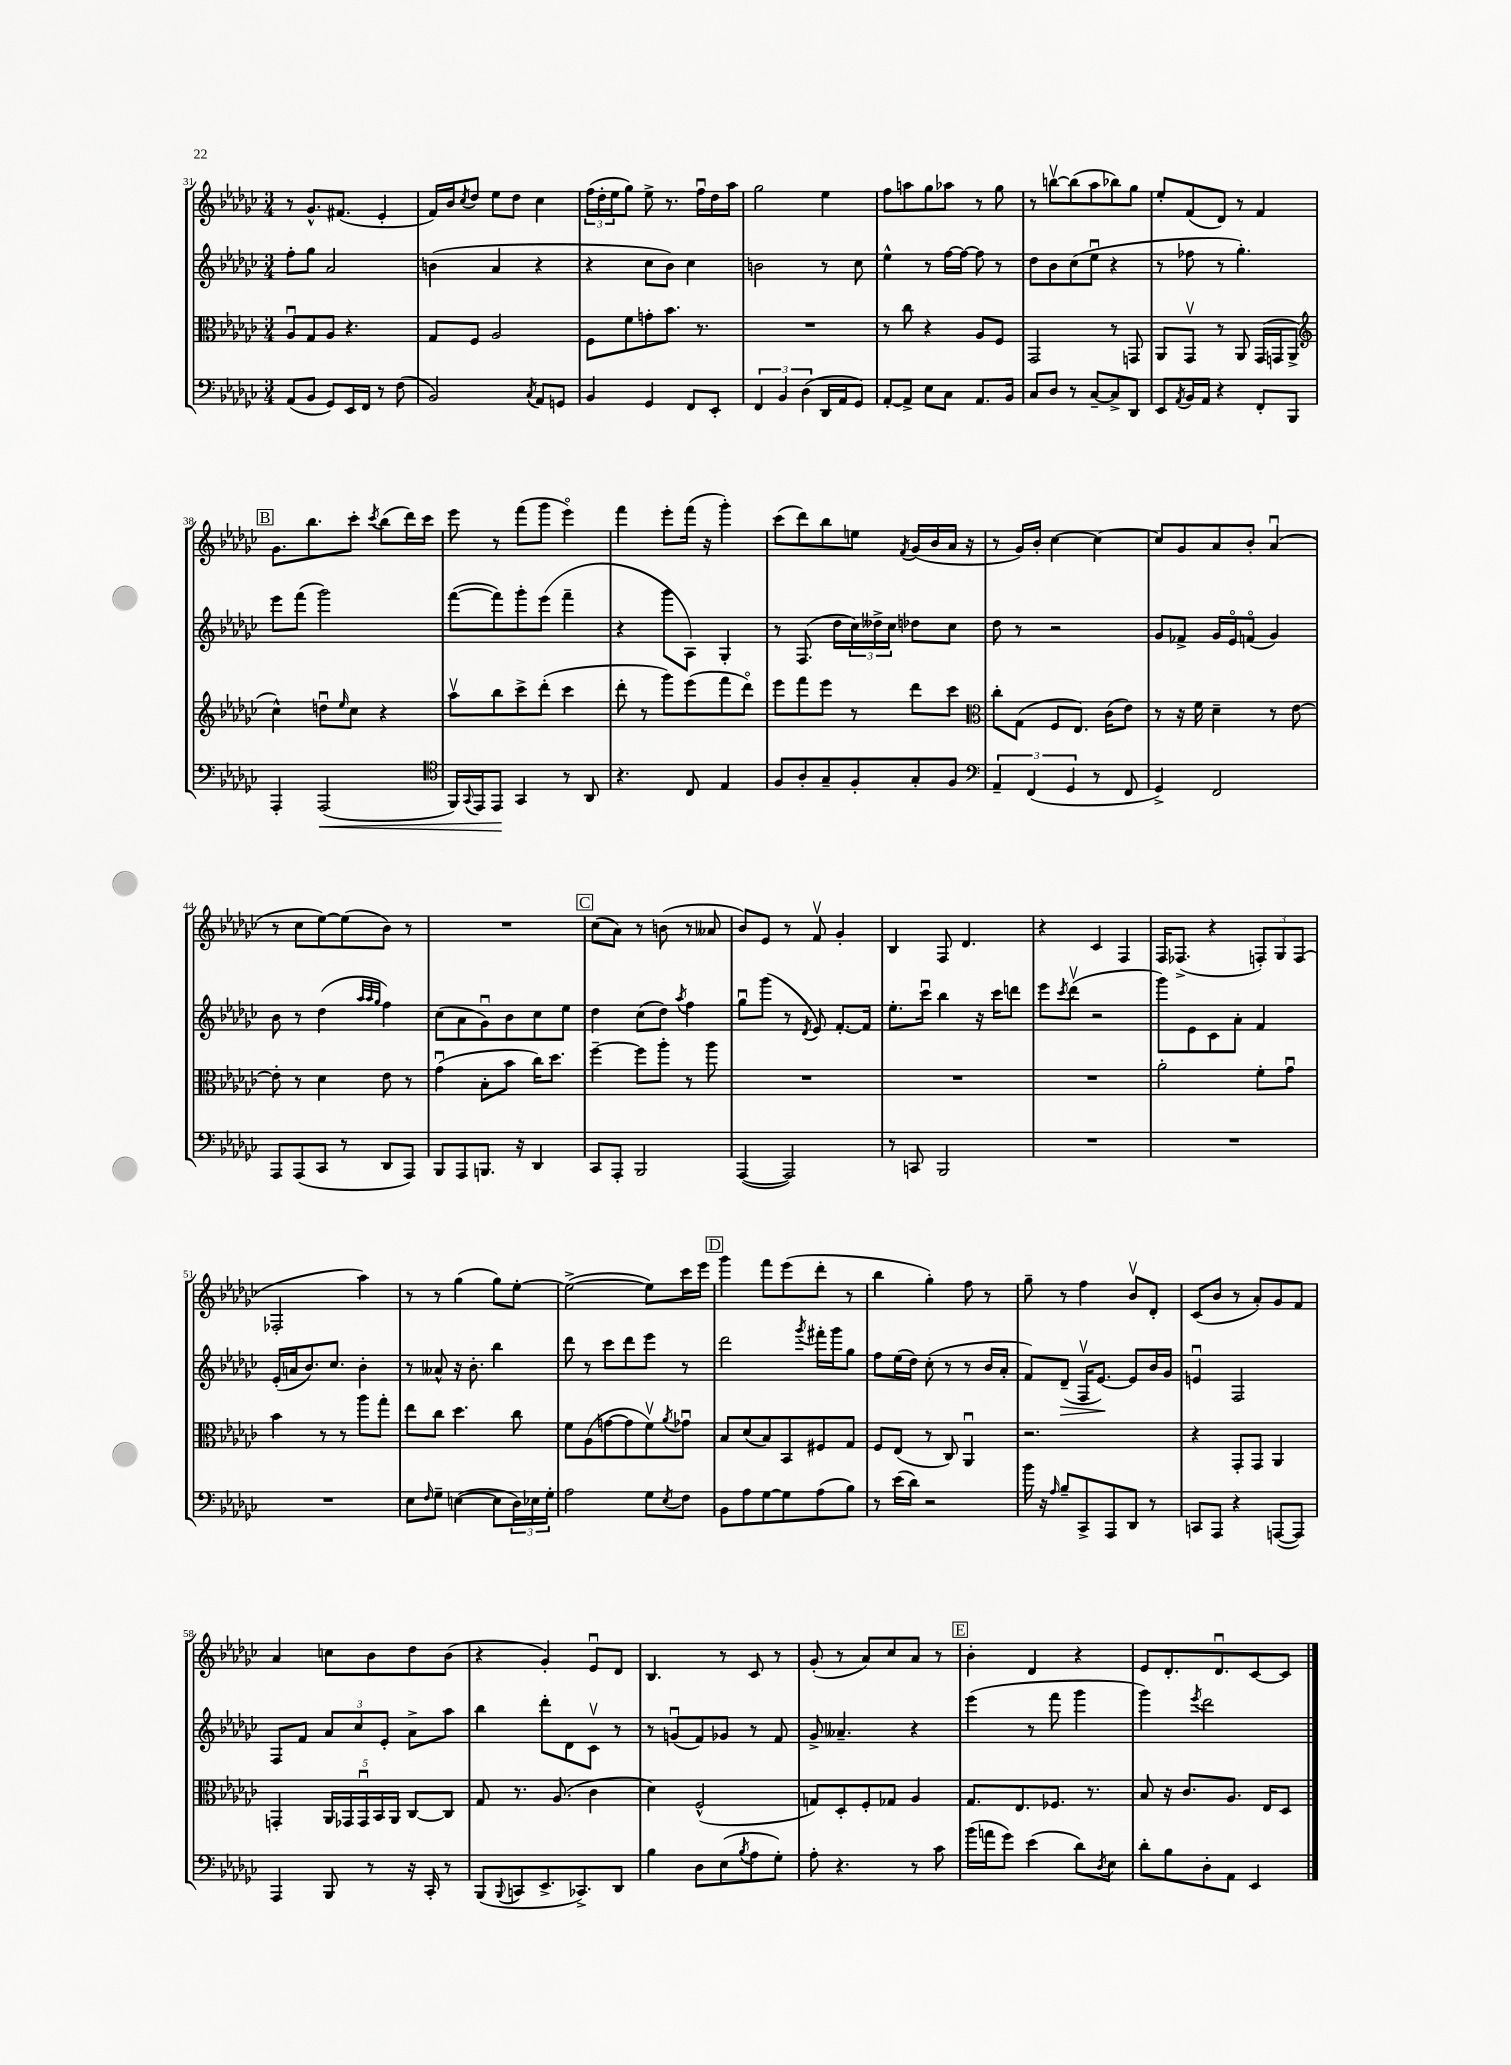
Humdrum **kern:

**kern	**dynam	**kern	**kern	**dynam	**kern
*part4	*part4	*part3	*part2	*part2	*part1
*staff4	*staff4	*staff3	*staff2	*staff2	*staff1
*clefF4	*	*clefC3	*clefG2	*	*clefG2
*k[b-e-a-d-g-c-]	*	*k[b-e-a-d-g-c-]	*k[b-e-a-d-g-c-]	*	*k[b-e-a-d-g-c-]
*M3/4	*	*M3/4	*M3/4	*	*M3/4
=31	=31	=31	=31	=31	=31
(8AA-/L	.	8A-u/L	8ff'\L	.	8r
8BB-/J	.	8G-/	8gg-\J	.	8.g-^^/L
8GG-/L)	.	8A-/J	2a-/	.	.
.	.	.	.	.	(8.f#X/J
16EE-/L	.	4.r	.	.	.
16FF/JJ	.	.	.	.	.
8r	.	.	.	.	4e-'/
(8F\	.	.	.	.	.
=32	=32	=32	=32	=32	=32
2BB-/)	.	8G-/L	(4bn\	.	16f/LL)
.	.	.	.	.	16b-/J
.	.	.	.	.	8qcc-/
.	.	8F/J	.	.	8dd-/J
.	.	2A-/	4a-/	.	8ee-\L
.	.	.	.	.	8dd-\J
8qC-/	.	.	.	.	.
8AA-/L	.	.	4r	.	4cc-\
8GGn/J	.	.	.	.	.
=33	=33	=33	=33	=33	=33
4BB-/	.	8F\L	4r	.	(24ff\LL
.	.	.	.	.	24dd-'\
.	.	.	.	.	24ee-\J
.	.	8f\	.	.	8gg-\J)
4GG-/	.	8gn'\	8cc-\L	.	8ee-^\
.	.	8.b-\J	8b-\J)	.	8.r
8FF/L	.	.	4cc-\	.	.
.	.	8.r	.	.	16ffu\LL
8EE-'/J	.	.	.	.	16dd-\
.	.	.	.	.	16aa-\JJ
=34	=34	=34	=34	=34	=34
6FF/	.	2.r	2bn\	.	2gg-\
6BB-/	.	.	.	.	.
(6D-\	.	.	.	.	.
16DD-/LL	.	.	8r	.	4ee-\
16AA-/J	.	.	.	.	.
8GG-/J)	.	.	8cc-\	.	.
=35	=35	=35	=35	=35	=35
[8AA-'/L	.	8r	4ee-^^\	.	8ff\L
8AA-^/J]	.	8cc-\	.	.	8aan\
8E-\L	.	4r	8r	.	8gg-\
8C-\J	.	.	[16ff\LL	.	8aa-X\J
.	.	.	16ff\JJ_	.	.
8.AA-/L	.	8A-/L	8ff\]	.	8r
.	.	8F/J	8r	.	8gg-\
16BB-/Jk	.	.	.	.	.
=36	=36	=36	=36	=36	=36
8C-/L	.	2GG-/	8dd-\L	.	8r
8D-/J	.	.	8b-\	.	[8bbnv\L
8r	.	.	(8cc-\	.	(8bb\]
[8C-~/L	.	.	8ee-u\J	.	8aa-\
8C-^/]	.	8r	4r	.	8bb-X\)
8DD-/J	.	8GGn/	.	.	8gg-\J
=37	=37	=37	=37	=37	=37
8EE-/L	.	8AA-/L	8r	.	8ee-'/L
8qAA-/	.	.	.	.	.
16BB-/L	.	8GG-v/J	8ff-X\	.	(8f/
16AA-/JJ	.	.	.	.	.
4r	.	8r	8r	.	8d-/J)
.	.	8AA-/	4.gg-'\)	.	8r
8FF'/L	.	(16GG-/LL	.	.	4f/
.	.	16GGn/J	.	.	.
8BBB-/J	.	8AA-^/J	.	.	.
!!LO:LB:g=z
!!LO:REH:place=s1:t=B
=38	=38	=38	=38	=38	=38
*	*	*clefG2	*	*	*
4AAA-'/	.	4cc-^^\)	8eee-\L	.	8.g-\L
.	.	.	(8fff\J	.	.
.	.	.	.	.	8.bb-\
!	!LO:HP:b	!	!	!	!
(2AAA-/	<	8ddnu\L	2ggg-\)	.	.
.	.	16qqee-/	.	.	.
.	.	8cc-\J	.	.	8ccc-'\J
.	.	.	.	.	8qccc-/
.	.	4r	.	.	(8bb-\L
.	.	.	.	.	16ddd-\L)
.	.	.	.	.	16ccc-\JJ
=39	=39	=39	=39	=39	=39
*clefC4	*	*	*	*	*
16FF/LL)	.	8aa-v\L	([8fff\L	.	8eee-\
8qqGG-/	.	.	.	.	.
16EE-/J	.	.	.	.	.
8EE-/J	.	8bb-\	8fff\])	.	8r
4GG-/	[	8ccc-^\	8ggg-'\	.	(8fff\L
.	.	(8ddd-'\J	(8eee-\J	.	8ggg-\J
8r	.	4ccc-\	4fff~\	.	4eee-\)
8AA-/	.	.	.	.	.
=40	=40	=40	=40	=40	=40
4.r	.	8ddd-'\	4r	.	4fff\
.	.	8r	.	.	.
.	.	8ggg-\L)	8ggg-\L	.	8eee-'\L
8C-/	.	(8eee-\	8A-\J)	.	(16fff\Jk
.	.	.	.	.	16r
4E-/	.	8fff\	4G-'/	.	4ggg-'\)
.	.	8ddd-\J)	.	.	.
=41	=41	=41	=41	=41	=41
8F/L	.	8eee-\L	8r	.	(8ccc-\L
8A-'/	.	8fff\	(8.F/	.	8ddd-\)
8G-~/	.	8eee-\J	.	.	8bb-\
.	.	.	16dd-\LL	.	.
8F'/	.	8r	24cc-\)	.	8een\J
.	.	.	24dd--X^\	.	.
.	.	.	24cc-\JJ	.	.
.	.	.	.	.	8qf/
8G-'/	.	8ddd-\L	8dd-X\L	.	(16g-/LL
.	.	.	.	.	16b-/
8F/J	.	8ccc-\J	8cc-\J	.	16a-/JJ
.	.	.	.	.	16r
=42	=42	=42	=42	=42	=42
*clefF4	*	*clefC3	*	*	*
6AA-~/	.	8cc-'\L	8dd-\	.	8r
.	.	(8G-\J	8r	.	16g-/LL)
(6FF/	.	.	.	.	.
.	.	.	.	.	16b-'/JJ
.	.	8F/L	2r	.	[4cc-\
6GG-/	.	.	.	.	.
.	.	8.E-/J)	.	.	.
8r	.	.	.	.	4cc-\_
.	.	(16c-\KL	.	.	.
8FF/	.	8e-\J)	.	.	.
=43	=43	=43	=43	=43	=43
4GG-^/)	.	8r	8g-/L	.	8cc-/L]
.	.	16r	8f-X^/J	.	8g-/
.	.	16f\	.	.	.
2FF/	.	4d-~\	16g-/LL	.	8a-/
.	.	.	16e-/J	.	.
.	.	.	(8fn/J	.	8b-'/J
.	.	8r	4g-/)	.	(4a-u/
.	.	[8e-\	.	.	.
!!LO:LB:g=z
=44	=44	=44	=44	=44	=44
8AAA-/L	.	8e-'\]	8b-\	.	8r
(8AAA-/	.	8r	8r	.	8cc-\L
8CC-/J	.	4d-\	(4dd-\	.	[8ee-\)
8r	.	.	.	.	(8ee-\]
.	.	.	32qqaa-/LLL	.	.
.	.	.	32qqaa-/	.	.
.	.	.	32qqgg-/JJJ	.	.
8DD-/L	.	8e-\	4ff\)	.	8b-\J)
8AAA-/J)	.	8r	.	.	8r
=45	=45	=45	=45	=45	=45
8BBB-/L	.	(4g-u\	(8cc-\L	.	2.r
8AAA-/	.	.	8a-\	.	.
8.BBBn/J	.	8B-'\L	8g-u\)	.	.
.	.	8b-\J	8b-\	.	.
16r	.	.	.	.	.
4DD-/	.	16cc-\KL)	8cc-\	.	.
.	.	8.dd-\J	.	.	.
.	.	.	8ee-\J	.	.
!!LO:REH:place=s1:t=C
=46	=46	=46	=46	=46	=46
8CC-/L	.	[4ff~\	4dd-\	.	(8cc-\L
8AAA-'/J	.	.	.	.	8a-\J)
2BBB-/	.	8ff\L]	(8cc-\L	.	8r
.	.	8aa-'\J	8dd-\J)	.	(8bn\
.	.	.	8qaa-/	.	.
.	.	8r	4ff\	.	8r
.	.	8aa-\	.	.	8a--X/
=47	=47	=47	=47	=47	=47
([4AAA-/	.	2.r	8gg-u\L	.	8b-/L)
.	.	.	(8ggg-\J	.	8e-/J
2AAA-/])	.	.	8r	.	8r
.	.	.	8qd-/	.	.
.	.	.	8e-/)	.	8fv/
.	.	.	[8.f'/L	.	4g-'/
.	.	.	16f/Jk]	.	.
=48	=48	=48	=48	=48	=48
8r	.	2.r	8.ee-'\L	.	4B-/
8CCn/	.	.	.	.	.
.	.	.	16ccc-u\Jk	.	.
2BBB-/	.	.	4bb-\	.	8F/
.	.	.	.	.	4.d-/
.	.	.	16r	.	.
.	.	.	16ccc-\KL	.	.
.	.	.	8dddn\J	.	.
=49	=49	=49	=49	=49	=49
2.r	.	2.r	8eee-\L	.	4r
.	.	.	8qccc-/	.	.
.	.	.	(8ddd-v\J	.	.
.	.	.	2r	.	4c-/
.	.	.	.	.	4F/
=50	=50	=50	=50	=50	=50
2.r	.	2a-'\	8ggg-\L)	.	16F/KL
.	.	.	.	.	(8.F-X^/J
.	.	.	8e-\	.	.
.	.	.	8c-\	.	4r
.	.	.	8a-'\J	.	.
.	.	8f'\L	4f/	.	12Fn'/L)
.	.	.	.	.	12G-/
.	.	8g-u\J	.	.	.
.	.	.	.	.	(12F/J
!!LO:LB:g=z
=51	=51	=51	=51	=51	=51
2.r	.	4b-\	(16e-'/LL	.	2F-X'/
.	.	.	16an/J	.	.
.	.	.	8.b-/)	.	.
.	.	8r	.	.	.
.	.	.	8.cc-/J	.	.
.	.	8r	.	.	.
.	.	8aa-\L	4b-'\	.	4aa-\)
.	.	8gg-'\J	.	.	.
=52	=52	=52	=52	=52	=52
8E-\L	.	8ee-\L	8r	.	8r
16qqF/	.	.	.	.	.
8G-~\J	.	8cc-\J	8a--X^^/	.	8r
([4En\	.	4.dd-\	16r	.	(4gg-\
.	.	.	8.b-'\	.	.
8E\L]	.	.	4bb-\	.	8gg-\L)
24D-\L)	.	8cc-\	.	.	[8ee-'\J
24E-X\	.	.	.	.	.
24G-'\JJ	.	.	.	.	.
=53	=53	=53	=53	=53	=53
2A-\	.	8f\L	8ddd-\	.	(2ee-^\_
.	.	(8A-\	8r	.	.
.	.	[8gn\	8ccc-\L	.	.
.	.	8g\]	8ddd-\	.	.
8G-\L	.	8fv\)	8eee-\J	.	8ee-\L])
8qE-/	.	8qa-/	.	.	.
8F\J	.	8g-Xu\J	8r	.	16ccc-\L
.	.	.	.	.	16eee-\JJ
!!LO:REH:place=s1:t=D
=54	=54	=54	=54	=54	=54
8BB-\L	.	8B-/L	2ddd-\	.	4ggg-\
8A-\	.	(8d-/	.	.	.
[8G-\	.	8B-/)	.	.	8fff\L
8G-\]	.	8BB-/	.	.	(8eee-\
.	.	.	8qggg-/	.	.
(8A-\	.	8F#X/	16fff#X'\LL	.	8ddd-'\J
.	.	.	16ggg-\J	.	.
8B-\J)	.	8G-/J	8gg-\J	.	8r
=55	=55	=55	=55	=55	=55
8r	.	8F/L	8ff\L	.	4bb-\
(16e-\LL	.	(8E-/J	(16ee-\L	.	.
16d-\JJ)	.	.	16dd-\JJ)	.	.
2r	.	8r	(8cc-'\	.	4gg-'\)
.	.	8C-/)	8r	.	.
.	.	4AA-u/	8r	.	8ff\
.	.	.	16b-/LL	.	8r
.	.	.	16a-'/JJ	.	.
=56	=56	=56	=56	=56	=56
16b-\	.	2.r	8f/L)	.	8gg-~\
16r	.	.	.	.	.
16qqA-/	.	.	.	.	.
!	!	!	!	!LO:HP:b	!
8B-~/L	.	.	(8d-~/J	>	8r
8CC-^/	.	.	16Fv/KL	.	4ff\
.	.	.	[8.e-/J)	.	.
8AAA-/	.	.	.	.	.
8DD-/J	.	.	8e-/L]	]	8b-v/L
8r	.	.	16b-/L	.	8d-'/J
.	.	.	16g-/JJ	.	.
=57	=57	=57	=57	=57	=57
8CCn/L	.	4r	4enu/	.	(8c-/L
8AAA-/J	.	.	.	.	8b-/J
4r	.	8GG-'/L	2F/	.	8r
.	.	8GG-/J	.	.	8a-'/L)
([8AAAn/L	.	4AA-/	.	.	8g-/
8AAA/J])	.	.	.	.	8f/J
!!LO:LB:g=z
=58	=58	=58	=58	=58	=58
4AAA-/	.	4GGn'/	8F/L	.	4a-/
.	.	.	8f/J	.	.
8BBB-/	.	20AA-/LL	12a-/L	.	8ccn\L
.	.	20GG-X/	.	.	.
.	.	.	12cc-/	.	.
.	.	20GG-u/	.	.	.
8r	.	.	.	.	8b-\
.	.	20BB-/	.	.	.
.	.	.	12e-'/J	.	.
.	.	20AA-/JJ	.	.	.
16r	.	[8C-/L	8a-^\L	.	8dd-\
16CC-'/	.	.	.	.	.
8r	.	8C-/J]	8aa-\J	.	(8b-\J
=59	=59	=59	=59	=59	=59
(8BBB-/L	.	8G-/	4bb-\	.	4r
8qqBBB-/	.	.	.	.	.
8CCn/	.	8.r	.	.	.
8.EE-^/	.	.	8ddd-'\L	.	4g-'/)
.	.	(8.A-/	.	.	.
.	.	.	8d-\	.	.
8.CC-X^/)	.	.	.	.	.
.	.	4c-\	8c-v\J	.	8e-u/L
8DD-/J	.	.	8r	.	8d-/J
=60	=60	=60	=60	=60	=60
4B-\	.	4d-\)	8r	.	4.B-/
.	.	.	(8gnu/L	.	.
8D-\L	.	(2F^^/	8f/)	.	.
(8E-\	.	.	8g-X/J	.	8r
8qB-/	.	.	.	.	.
8A-\	.	.	8r	.	8c-/
8G-'\J)	.	.	8f/	.	8r
=61	=61	=61	=61	=61	=61
8A-'\	.	8Gn/L)	8g-^/	.	(8g-'/
4.r	.	8D-'/	4.a--X~/	.	8r
.	.	8F'/	.	.	8a-/L)
.	.	8G-X/J	.	.	8cc-/
8r	.	4A-/	4r	.	8a-/J
8c-\	.	.	.	.	8r
!!LO:REH:place=s1:t=E
=62	=62	=62	=62	=62	=62
(16b-\LL	.	8.G-/L	(4eee-\	.	4b-'\
16an\J	.	.	.	.	.
8g-\J)	.	.	.	.	.
.	.	8.E-/	.	.	.
(4e-\	.	.	8r	.	4d-/
.	.	8.F-X/J	8fff\	.	.
8d-\L)	.	.	4ggg-\	.	4r
.	.	8.r	.	.	.
8qD-/	.	.	.	.	.
8E-\J	.	.	.	.	.
=63	=63	=63	=63	=63	=63
8d-'\L	.	8B-/	4ggg-\)	.	8e-/L
8B-\	.	16r	.	.	8.d-'/
.	.	8.c-/L	.	.	.
.	.	.	8qeee-/	.	.
8D-'\	.	.	2ddd-\	.	.
.	.	.	.	.	8.d-u/
8AA-\J	.	8.A-/J	.	.	.
4EE-/	.	.	.	.	[8c-/
.	.	16E-/KL	.	.	.
.	.	8D-/J	.	.	8c-/J]
==	==	==	==	==	==
*-	*-	*-	*-	*-	*-
